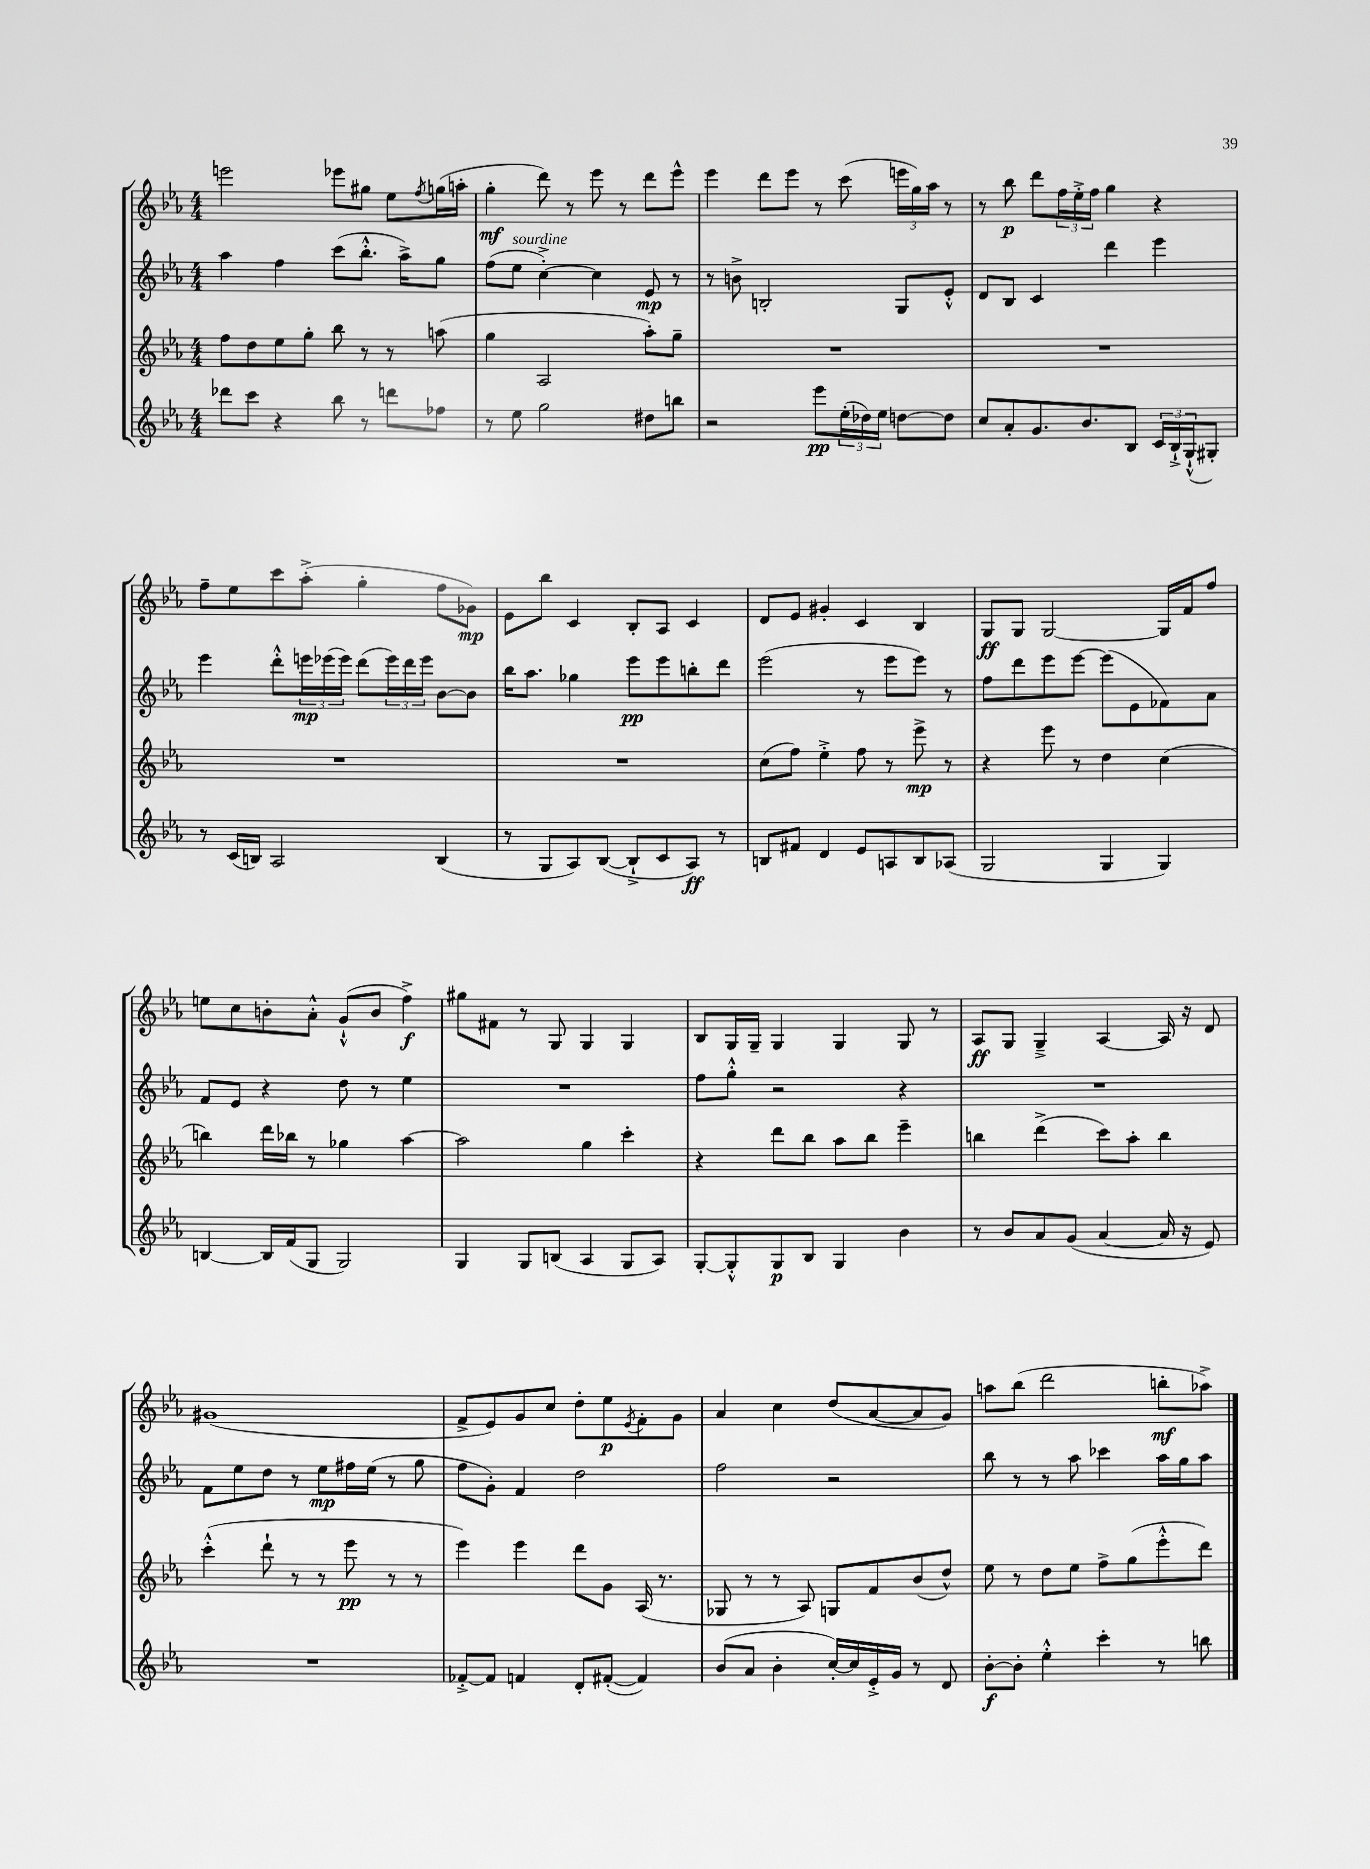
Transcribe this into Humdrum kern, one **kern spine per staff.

**kern	**dynam	**kern	**dynam	**kern	**dynam	**kern	**dynam
*part4	*part4	*part3	*part3	*part2	*part2	*part1	*part1
*staff4	*staff4	*staff3	*staff3	*staff2	*staff2	*staff1	*staff1
*clefG2	*	*clefG2	*	*clefG2	*	*clefG2	*
*k[b-e-a-]	*	*k[b-e-a-]	*	*k[b-e-a-]	*	*k[b-e-a-]	*
*M4/4	*	*M4/4	*	*M4/4	*	*M4/4	*
=3	=3	=3	=3	=3	=3	=3	=3
8ddd-X\L	.	8ff\L	.	4aa-\	.	2eeen\	.
8ccc\J	.	8dd\	.	.	.	.	.
4r	.	8ee-\	.	4ff\	.	.	.
.	.	8gg'\J	.	.	.	.	.
8bb-\	.	8bb-\	.	(8ccc\L	.	8eee-X\L	.
8r	.	8r	.	8.bb-'^^\J	.	8gg#X\J	.
8dddn\L	.	8r	.	.	.	8ee-\L	.
.	.	.	.	16aa-^\KL)	.	.	.
.	.	.	.	.	.	8qff/	.
8ff-X\J	.	(8aan\	.	8gg\J	.	(16ggn\L	.
.	.	.	.	.	.	16aan'\JJ	.
=4	=4	=4	=4	=4	=4	=4	=4
8r	.	4gg\	.	(8ff\L	.	4gg'\	mf
!	!	!	!	!LO:TX:a:i:t=sourdine	!	!	!
8ee-\	.	.	.	8ee-\J	.	.	.
2gg\	.	2A-/	.	[4cc'^\)	.	8ddd\)	.
.	.	.	.	.	.	8r	.
.	.	.	.	4cc\]	.	8eee-\	.
.	.	.	.	.	.	8r	.
8dd#X\L	.	8aa-'\L)	.	8e-/	mp	8ddd\L	.
8bbn\J	.	8gg~\J	.	8r	.	8eee-^^\J	.
=5	=5	=5	=5	=5	=5	=5	=5
2r	.	1r	.	8r	.	4eee-\	.
.	.	.	.	8bn^\	.	.	.
.	.	.	.	2Bn'/	.	8ddd\L	.
.	.	.	.	.	.	8eee-\J	.
8eee-\L	pp	.	.	.	.	8r	.
(24ee-'\L	.	.	.	.	.	(8ccc\	.
24dd-X\)	.	.	.	.	.	.	.
24ee-\JJ	.	.	.	.	.	.	.
[8ddn\L	.	.	.	8G/L	.	24eeen\LL	.
.	.	.	.	.	.	24gg\)	.
.	.	.	.	.	.	24aa-\JJ	.
8dd\J]	.	.	.	8e-'^^/J	.	8r	.
=6	=6	=6	=6	=6	=6	=6	=6
8cc/L	.	1r	.	8d/L	.	8r	.
8a-'/	.	.	.	8B-/J	.	8bb-\	p
8.g/	.	.	.	4c/	.	8ddd\L	.
.	.	.	.	.	.	24ff\L	.
.	.	.	.	.	.	24ee-'^\	.
8.b-/	.	.	.	.	.	.	.
.	.	.	.	.	.	24ff\JJ	.
.	.	.	.	4ddd\	.	4gg\	.
8B-/J	.	.	.	.	.	.	.
24c/LL	.	.	.	4eee-\	.	4r	.
24B-`^/	.	.	.	.	.	.	.
(24G`^^/J	.	.	.	.	.	.	.
8G#X'/J)	.	.	.	.	.	.	.
!!LO:LB:g=z
=7	=7	=7	=7	=7	=7	=7	=7
8r	.	1r	.	4eee-\	.	8ff~\L	.
(16c/LL	.	.	.	.	.	8ee-\	.
16Bn/JJ)	.	.	.	.	.	.	.
2A-/	.	.	.	8ddd'^^\L	.	8ccc\	.
.	.	.	.	24eeen\L	mp	(8aa-'^\J	.
.	.	.	.	(24eee-X\	.	.	.
.	.	.	.	24eee-\JJ)	.	.	.
.	.	.	.	(8ddd\L	.	4gg'\	.
.	.	.	.	24eee-\L)	.	.	.
.	.	.	.	24ddd\	.	.	.
.	.	.	.	24eee-\JJ	.	.	.
(4B/	.	.	.	[8b-\L	.	8ff\L	.
.	.	.	.	8b-\J]	.	8g-X\J)	mp
=8	=8	=8	=8	=8	=8	=8	=8
8r	.	1r	.	16bb-\KL	.	8e-\L	.
.	.	.	.	8.aa-\J	.	.	.
8G/L	.	.	.	.	.	8bb-\J	.
8A-/)	.	.	.	4gg-X\	.	4c/	.
([8B-/J	.	.	.	.	.	.	.
8B-`^/L]	.	.	.	8eee-\L	pp	8B-'/L	.
8c/	.	.	.	8eee-\	.	8A-/J	.
8A-/J)	ff	.	.	8bbn'\	.	4c/	.
8r	.	.	.	8ddd\J	.	.	.
=9	=9	=9	=9	=9	=9	=9	=9
8Bn/L	.	(8cc\L	.	(2eee-\	.	8d/L	.
8f#X/J	.	8ff\J)	.	.	.	8e-/J	.
4d/	.	4ee-'^\	.	.	.	4g#X'/	.
8e-/L	.	8ff\	.	8r	.	4c/	.
8An/	.	8r	.	8eee-\L	.	.	.
8B/	.	8eee-^\	mp	8eee-\J)	.	4B-/	.
(8A-X/J	.	8r	.	8r	.	.	.
=10	=10	=10	=10	=10	=10	=10	=10
2G/	.	4r	.	8ff\L	.	8G/L	ff
.	.	.	.	8ddd\	.	8G/J	.
.	.	8eee-\	.	8eee-\	.	[2G/	.
.	.	8r	.	[8eee-\J	.	.	.
4G/	.	4dd\	.	(8eee-\L]	.	.	.
.	.	.	.	8e-\	.	.	.
4G/)	.	(4cc\	.	8f-X\)	.	16G/LL]	.
.	.	.	.	.	.	16f/J	.
.	.	.	.	8a-\J	.	8ff/J	.
!!LO:LB:g=z
=11	=11	=11	=11	=11	=11	=11	=11
[4Bn/	.	4bbn\)	.	8f/L	.	8een\L	.
.	.	.	.	8e-/J	.	8cc\	.
16B/LL]	.	16ddd\LL	.	4r	.	8bn'\	.
(16f/J	.	16bb-X\JJ	.	.	.	.	.
8G/J	.	8r	.	.	.	8a-'^^\J	.
2G/)	.	4gg-X\	.	8dd\	.	(8g`^^/L	.
.	.	.	.	8r	.	8b/J	.
.	.	[4aa-\	.	4ee-\	.	4ff^\)	f
=12	=12	=12	=12	=12	=12	=12	=12
4G/	.	2aa-\]	.	1r	.	8gg#X\L	.
.	.	.	.	.	.	8f#X\J	.
8G/L	.	.	.	.	.	8r	.
(8Bn/J	.	.	.	.	.	8G/	.
4A-/	.	4gg\	.	.	.	4G/	.
8G/L	.	4ccc'\	.	.	.	4G/	.
8A-/J)	.	.	.	.	.	.	.
=13	=13	=13	=13	=13	=13	=13	=13
[8G'/L	.	4r	.	8ff\L	.	8B-/L	.
8G'^^/]	.	.	.	8gg'^^\J	.	16G/L	.
.	.	.	.	.	.	16G~/JJ	.
8G/	p	8ddd\L	.	2r	.	4G/	.
8B-/J	.	8bb-\J	.	.	.	.	.
4G/	.	8aa-\L	.	.	.	4G/	.
.	.	8bb-\J	.	.	.	.	.
4b-\	.	4eee-~\	.	4r	.	8G/	.
.	.	.	.	.	.	8r	.
=14	=14	=14	=14	=14	=14	=14	=14
8r	.	4bbn\	.	1r	.	8A-/L	ff
8b-/L	.	.	.	.	.	8G/J	.
8a-/	.	(4ddd^\	.	.	.	4G~^/	.
(8g/J	.	.	.	.	.	.	.
[4a-/	.	8ccc\L)	.	.	.	[4A-/	.
.	.	8aa-'\J	.	.	.	.	.
16a-/]	.	4bb\	.	.	.	16A-/]	.
16r	.	.	.	.	.	16r	.
8e-/)	.	.	.	.	.	8d/	.
!!LO:LB:g=z
=15	=15	=15	=15	=15	=15	=15	=15
1r	.	(4ccc'^^\	.	8f\L	.	(1g#X	.
.	.	.	.	8ee-\	.	.	.
.	.	8ddd`\	.	8dd\J	.	.	.
.	.	8r	.	8r	.	.	.
.	.	8r	.	8ee-\L	mp	.	.
.	.	8eee-\	pp	16ff#X\L	.	.	.
.	.	.	.	(16ee-\JJ	.	.	.
.	.	8r	.	8r	.	.	.
.	.	8r	.	8gg\	.	.	.
=16	=16	=16	=16	=16	=16	=16	=16
[8f-X'^/L	.	4eee-\)	.	8ff\L	.	8f^/L	.
8f-/J]	.	.	.	8g'\J)	.	8e-/)	.
4fn/	.	4eee-\	.	4f/	.	8g/	.
.	.	.	.	.	.	8cc/J	.
8d'/L	.	8ddd\L	.	2dd\	.	8dd'\L	.
([8f#X'/J	.	8g\J	.	.	.	8ee-\	p
.	.	.	.	.	.	8qe-/	.
4f#/])	.	(16A-/	.	.	.	8f'\	.
.	.	8.r	.	.	.	.	.
.	.	.	.	.	.	8g\J	.
=17	=17	=17	=17	=17	=17	=17	=17
(8b-/L	.	8G-X/	.	2ff\	.	4a-/	.
8a-/J	.	8r	.	.	.	.	.
4b-'\	.	8r	.	.	.	4cc\	.
.	.	8A-/)	.	.	.	.	.
[16cc'/LL)	.	8Gn/L	.	2r	.	(8dd/L	.
16cc/]	.	.	.	.	.	.	.
16e-'^/	.	8f/	.	.	.	[8a-/	.
16g/JJ	.	.	.	.	.	.	.
8r	.	(8b-/	.	.	.	8a-/]	.
8d/	.	8dd^^/J)	.	.	.	8g/J)	.
=18	=18	=18	=18	=18	=18	=18	=18
[8b-'\L	f	8ee-\	.	8bb-\	.	8aan\L	.
8b-'\J]	.	8r	.	8r	.	(8bb-\J	.
4ee-'^^\	.	8dd\L	.	8r	.	2ddd\	.
.	.	8ee-\J	.	8aa-\	.	.	.
4ccc'\	.	8ff^\L	.	4ccc-X\	.	.	.
.	.	(8gg\	.	.	.	.	.
8r	.	8eee-'^^\	.	16aa-\LL	.	8bbn'\L	mf
.	.	.	.	16gg\J	.	.	.
8bbn\	.	8ddd\J)	.	8aa-\J	.	8aa-X^\J)	.
==	==	==	==	==	==	==	==
*-	*-	*-	*-	*-	*-	*-	*-
